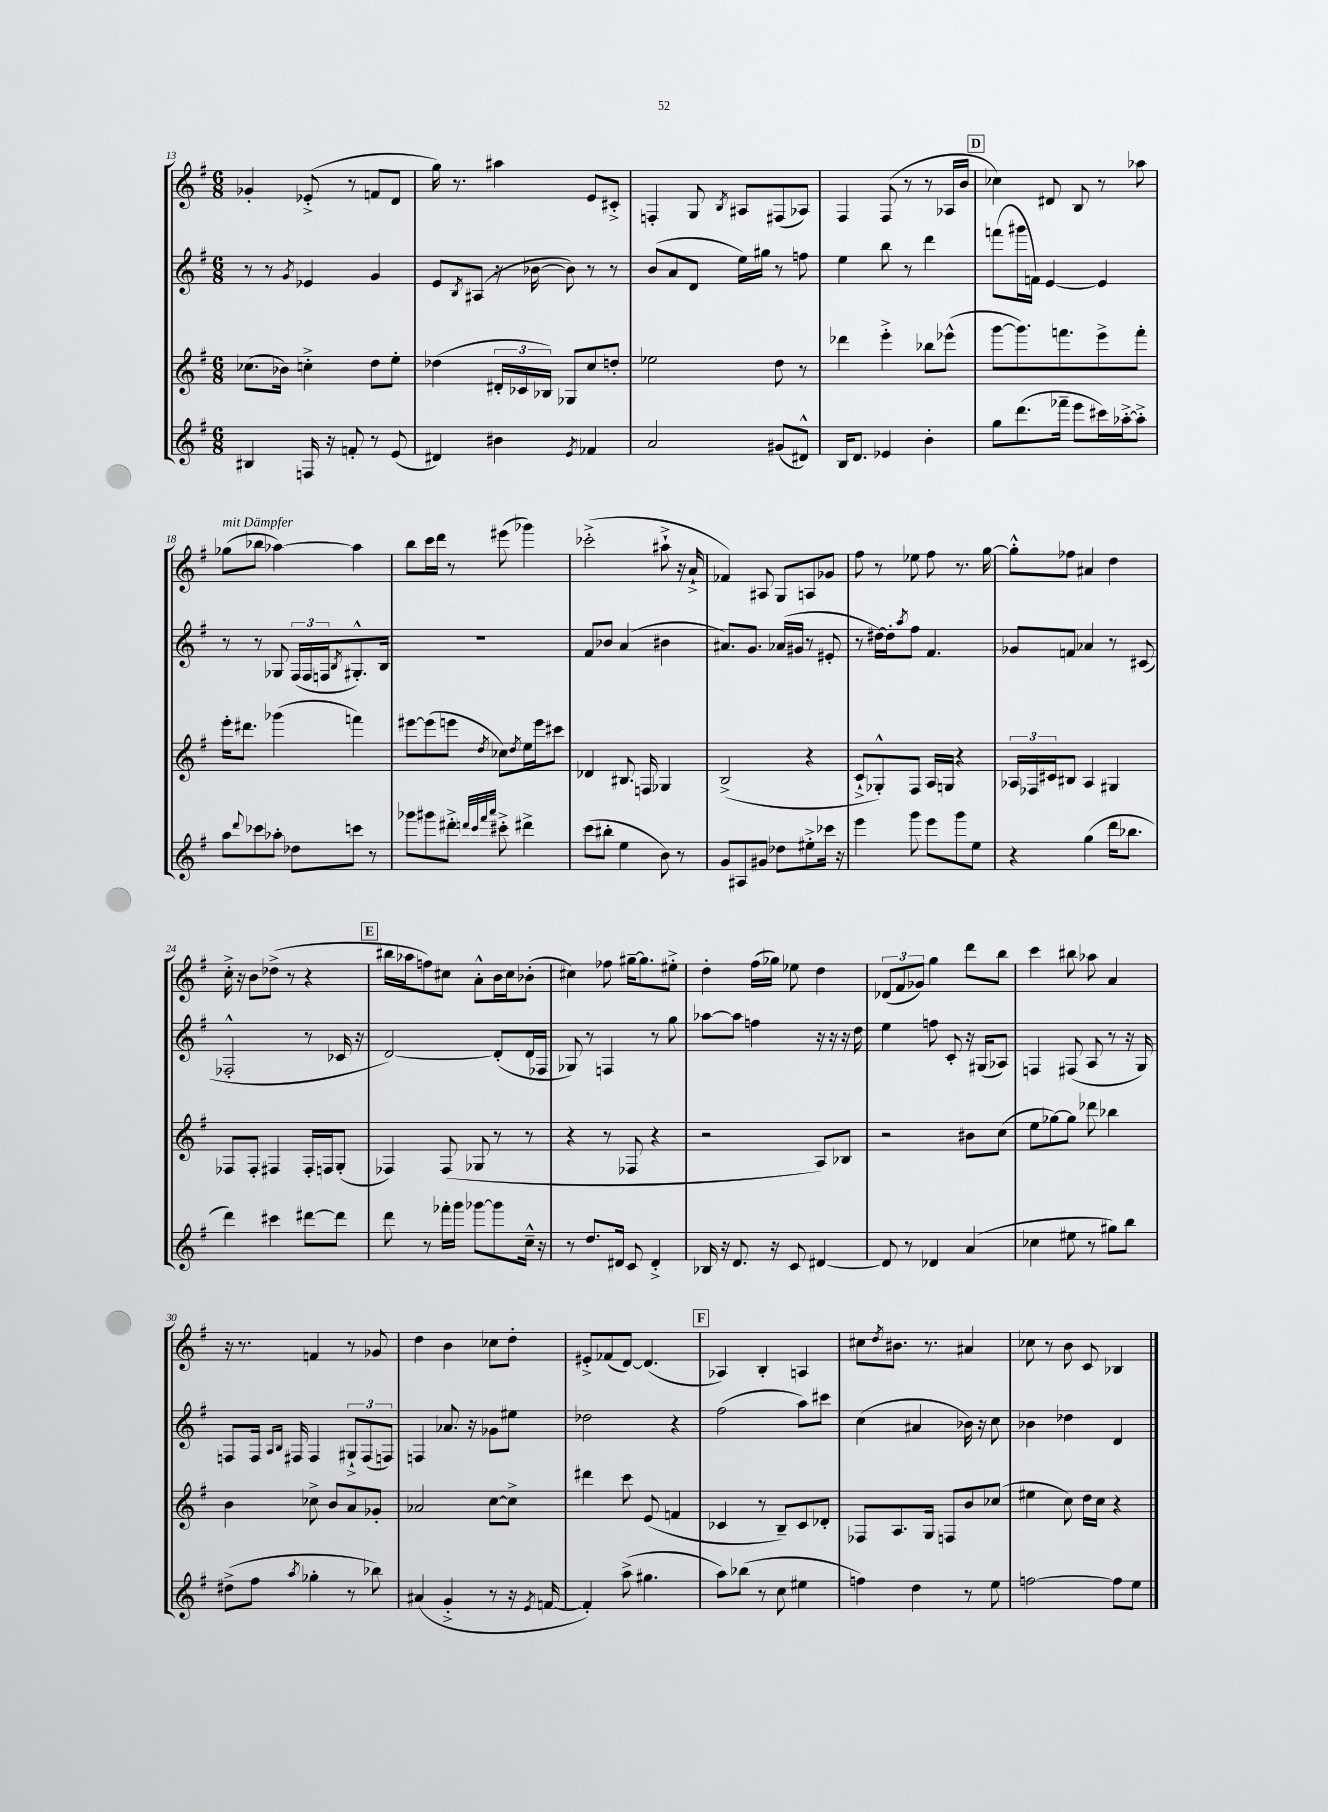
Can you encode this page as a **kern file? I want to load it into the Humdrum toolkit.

**kern	**kern	**kern	**kern
*part4	*part3	*part2	*part1
*staff4	*staff3	*staff2	*staff1
*clefG2	*clefG2	*clefG2	*clefG2
*k[f#]	*k[f#]	*k[f#]	*k[f#]
*M6/8	*M6/8	*M6/8	*M6/8
=13	=13	=13	=13
4B#X/	(8.cc-X\L	8r	4g-X'/
.	.	8r	.
.	16b-X\Jk)	.	.
.	.	8qg/	.
16Fn/	4ccn'^\	4e-X/	(8e-X'^/
16r	.	.	.
8fn'/	.	.	8r
8r	8dd\L	4g/	8fn/L
(8e/	8ee'\J	.	8d/J
=14	=14	=14	=14
4d#X/)	(4dd-X\	8e/L	16gg\)
.	.	.	8.r
.	.	8qB/	.
.	.	(8A#X/J	.
4b#X\	24d#X'/LL	16r	4aa#X\
.	24c-X/	.	.
.	.	[16b-X\	.
.	24B-X/JJ)	.	.
.	8G-X/L	8b-\])	.
8qe/	.	.	.
4f-X/	8cc/	8r	8e/L
.	8ddn'/J	8r	8c#X'^/J
=15	=15	=15	=15
2a/	2ee-X\	(8b/L	4Fn'/
.	.	8a/	.
.	.	8d/J	8G/
.	.	.	8qB/
.	.	16ee\LL)	8A#X/L
.	.	16gg#X\JJ	.
(8g#X/L	8dd\	8r	(8F#X/
8d#X^^/J)	8r	8ffn\	8A-X/J)
=16	=16	=16	=16
16B/KL	4ddd-X\	4ee\	4F#/
8.d/J	.	.	.
4e-X/	4eee'^\	8bb\	(8F#/
.	.	8r	8r
4b'\	8bb-X\L	4ddd\	8r
.	(8eee-X^^\J	.	16A-X/LL
.	.	.	16b/JJ
!!LO:REH:place=s1:t=D
=17	=17	=17	=17
8gg\L	[8ggg\L	(8fffn\L	4cc-X\)
(8.ddd\	8.ggg\])	16ggg#X\L	.
.	.	16fn\JJ)	.
.	.	[4e/	8d#X/
16fff-X~\Jk	8.fffn\	.	.
8eee\L	.	.	8B/
16ccc#X\L)	8eee^\	4e/]	8r
[16aa-X'^\J	.	.	.
8aa-'^\J]	8fff'\J	.	8aa-X\
!!LO:LB:g=z
=18	=18	=18	=18
!	!	!	!LO:TX:a:i:t=mit Dämpfer
8aa\L	16eee'\KL	8r	(8gg-X\L
.	8.ddd#X\J	.	.
8qqddd/	.	.	.
8ccc-X\	.	8r	8bb-X\J
8aa-X'\J	(4ggg-X\	8G-X/	[4aa-X\)
8dd-X\L	.	(24F#/LL	.
.	.	24F#/	.
.	.	24Fn/J	.
.	.	8qB/	.
8cccn\J	4fffn\)	8.G#X'^^/)	4aa-\]
8r	.	.	.
.	.	16B/Jk	.
=19	=19	=19	=19
8ggg-X\L	[8eee#X\L	2.r	8bb\L
8ggg#X\	(8eee#\]	.	16ccc\L
.	.	.	16ddd\JJ
8ddd#X'^\J	8eeen\J	.	8r
32qqdddn/LLL	.	.	.
32qqccc/	.	.	.
32qqfff#/	.	.	.
32qqaaa/JJJ	8qdd/	.	.
8ccc#X'^\	8cc-X\L)	.	(8eee#X\
.	8qdd/	.	.
4ddd#X^\	16ee\L	.	4ggg-X\)
.	16eee\J	.	.
.	8ccc#X\J	.	.
=20	=20	=20	=20
(8ccc\L	4d-X/	8f#/L	(2ccc-X'^\
8bb#X'\J	.	8b-X/J	.
4ee\	8.B#X/	(4a/	.
.	16Fn/	.	.
8b\)	4G-X/	4b#X\	8aa#X`^\
8r	.	.	16r
.	.	.	16a`^/
=21	=21	=21	=21
8g/L	(2B^/	8.a#X/L)	4f-X/)
8A#X/	.	.	.
.	.	8.g/J	.
8g#X/J	.	.	8A#X/
8dd-X\L	.	(16a-X/LL	8G/L
.	.	16g#X/JJ	.
8ee#X'^\	4r	8r	8An/
16ccc-X\Jk	.	8e#X'/	8g-X/J
16r	.	.	.
=22	=22	=22	=22
4eee\	8c`^/L	8r	8ff#\
.	8G-X'^^/)	[16dd#X\LL)	8r
.	.	16dd#'\J]	.
.	.	8qaa/	.
8ggg\	8F#/J	8ff#\J	8ee-X\
8eee\L	16A/LL	4.f#/	8ff#\
.	16Gn/JJ	.	.
8ggg\	4r	.	8.r
8ee\J	.	.	.
.	.	.	[16gg\
=23	=23	=23	=23
4r	24A-X/LL	8g-X/L	8gg'^^\L]
.	24F-X/	.	.
.	24c#X/J	.	.
.	8B#X/J	8fn/J	8ff-X\J
(4gg\	4A-/	4a-X/	4a#X/
16ddd\KL	4G#X/	8r	4dd\
8.bb-X\J	.	.	.
.	.	(8c#X/	.
!!LO:LB:g=z
=24	=24	=24	=24
4ddd\)	8F-X/L	2F-X'^^/	16cc'^\
.	.	.	16r
.	8F-'/J	.	8b\L
4ccc#X\	4F#X/	.	(8dd-X^\J
.	.	.	8r
[8ddd#X\L	16F#'/LL	8r	4r
.	16Fn/J	.	.
8ddd#\J]	(8G'/J	16c-X/	.
.	.	16r	.
!!LO:REH:place=s1:t=E
=25	=25	=25	=25
8ddd\	4F-X/)	[2d/)	16bb#X\LL
.	.	.	16aa-X\J
8r	.	.	8ffn\)
16fff-X'\LL	(8F-/	.	8cc#X\J
16ggg\JJ	.	.	.
[8ggg-X\L	8G-X/	.	8a'^^\L
8ggg-\]	8r	(8d'/L]	16b\L
.	.	.	16cc#\J
16cc~^^\Jk	8r	16d/L	(8b-X'\J
16r	.	16F-X/JJ	.
=26	=26	=26	=26
8r	4r	8G-X/)	4cc#X\)
8.dd/L	.	8r	.
.	8r	4Fn/	8ff-X\
16d#X/Jk	.	.	.
8c/	8F-X/	.	[16gg#X~\KL
.	.	.	8.gg#\]
4d#'^/	4r	8r	.
.	.	8gg\	8ee#X'^\J
=27	=27	=27	=27
16B-X/	2r	[8aa-X\L	4dd'\
16r	.	.	.
8.d/	.	8aa-\J]	.
.	.	4ffn\	(16ff#\LL
16r	.	.	16gg-X\JJ)
8c/	.	.	8ee-X\
[4d#X/	8A/L)	16r	4dd\
.	.	16r	.
.	8B-X/J	16r	.
.	.	16dd\	.
=28	=28	=28	=28
8d#/]	2r	4ee\	(12d-X/L
.	.	.	12f#/
8r	.	.	.
.	.	.	12g-X/J)
4d-X/	.	8ffn\	4gg\
.	.	8c'/	.
(4a/	8b#X\L	16r	8ddd\L
.	.	(16G#X/KL	.
.	(8cc\J	8A-X/J)	8bb\J
=29	=29	=29	=29
4cc-X\	8ee\L	4Fn/	4ccc\
.	[8gg-X\)	.	.
8ee#X\	8gg-\J]	(8F#X/	8bb#X\
8r	8ddd-X\	8A/	8aa-X\
8gg#X\L)	4bb-X\	8r	4a/
8bb\J	.	16r	.
.	.	16G/)	.
!!LO:LB:g=z
=30	=30	=30	=30
(8dd#X^\L	4b\	8Fn/L	16r
.	.	.	8.r
8ff#\J	.	16F/Jk	.
.	.	16qqA/LL	.
.	.	16qqB/JJ	.
.	.	16F#X/	.
8qaa/	.	.	.
4gg-X'\	8cc-X^\	4F#/	4fn/
.	8b/L	.	.
8r	8a/	12G#X`^/L	8r
.	.	(12F#/	.
8bb-X\)	8g-X'/J	.	8g-X/
.	.	12Fn/J)	.
=31	=31	=31	=31
(4a#X/	2a-X/	4Fn/	4dd\
4g'^/	.	8.a-X/	4b\
.	.	16r	.
8r	[8cc\L	8g-X\L	8cc-X\L
16r	8cc^\J]	8ee#X\J	8dd'\J
8qe/	.	.	.
[16fn/	.	.	.
=32	=32	=32	=32
4f'/])	4ddd#X\	2dd-X\	8e#X'^/L
.	.	.	(8f-X/
(8aa^\	8ccc\	.	[8d/J)
4.gg#X\	(8e/	.	(4.d/]
.	4fn/	4r	.
!!LO:REH:place=s1:t=F
=33	=33	=33	=33
8aa\L)	4c-X/	(2ff#\	4A-X/)
(8bb-X\J	.	.	.
8r	8r	.	4B'/
8cc\	8B~/L)	.	.
4ee#X\	8c-/	8aa\L)	4An/
.	8d-X'/J	8ccc#X\J	.
=34	=34	=34	=34
4ffn\)	8F-X/L	(4cc\	8cc#X\L
.	.	.	8qdd/
.	8.A/	.	8.b#X\J
4dd\	.	4a#X/	.
.	16G/Jk	.	8.r
.	8Fn/L	.	.
8r	8b/	16b-X\)	4a#X/
.	.	16r	.
8ee\	(8cc-X/J	8cc\	.
=35	=35	=35	=35
[2ffn\	4ee#X\	4b-X\	8cc-X\
.	.	.	8r
.	8cc\)	4dd-X\	8b\
.	16dd\LL	.	8c/
.	16cc\JJ	.	.
8ff\L]	4r	4d/	4B-X/
8ee\J	.	.	.
==	==	==	==
*-	*-	*-	*-
